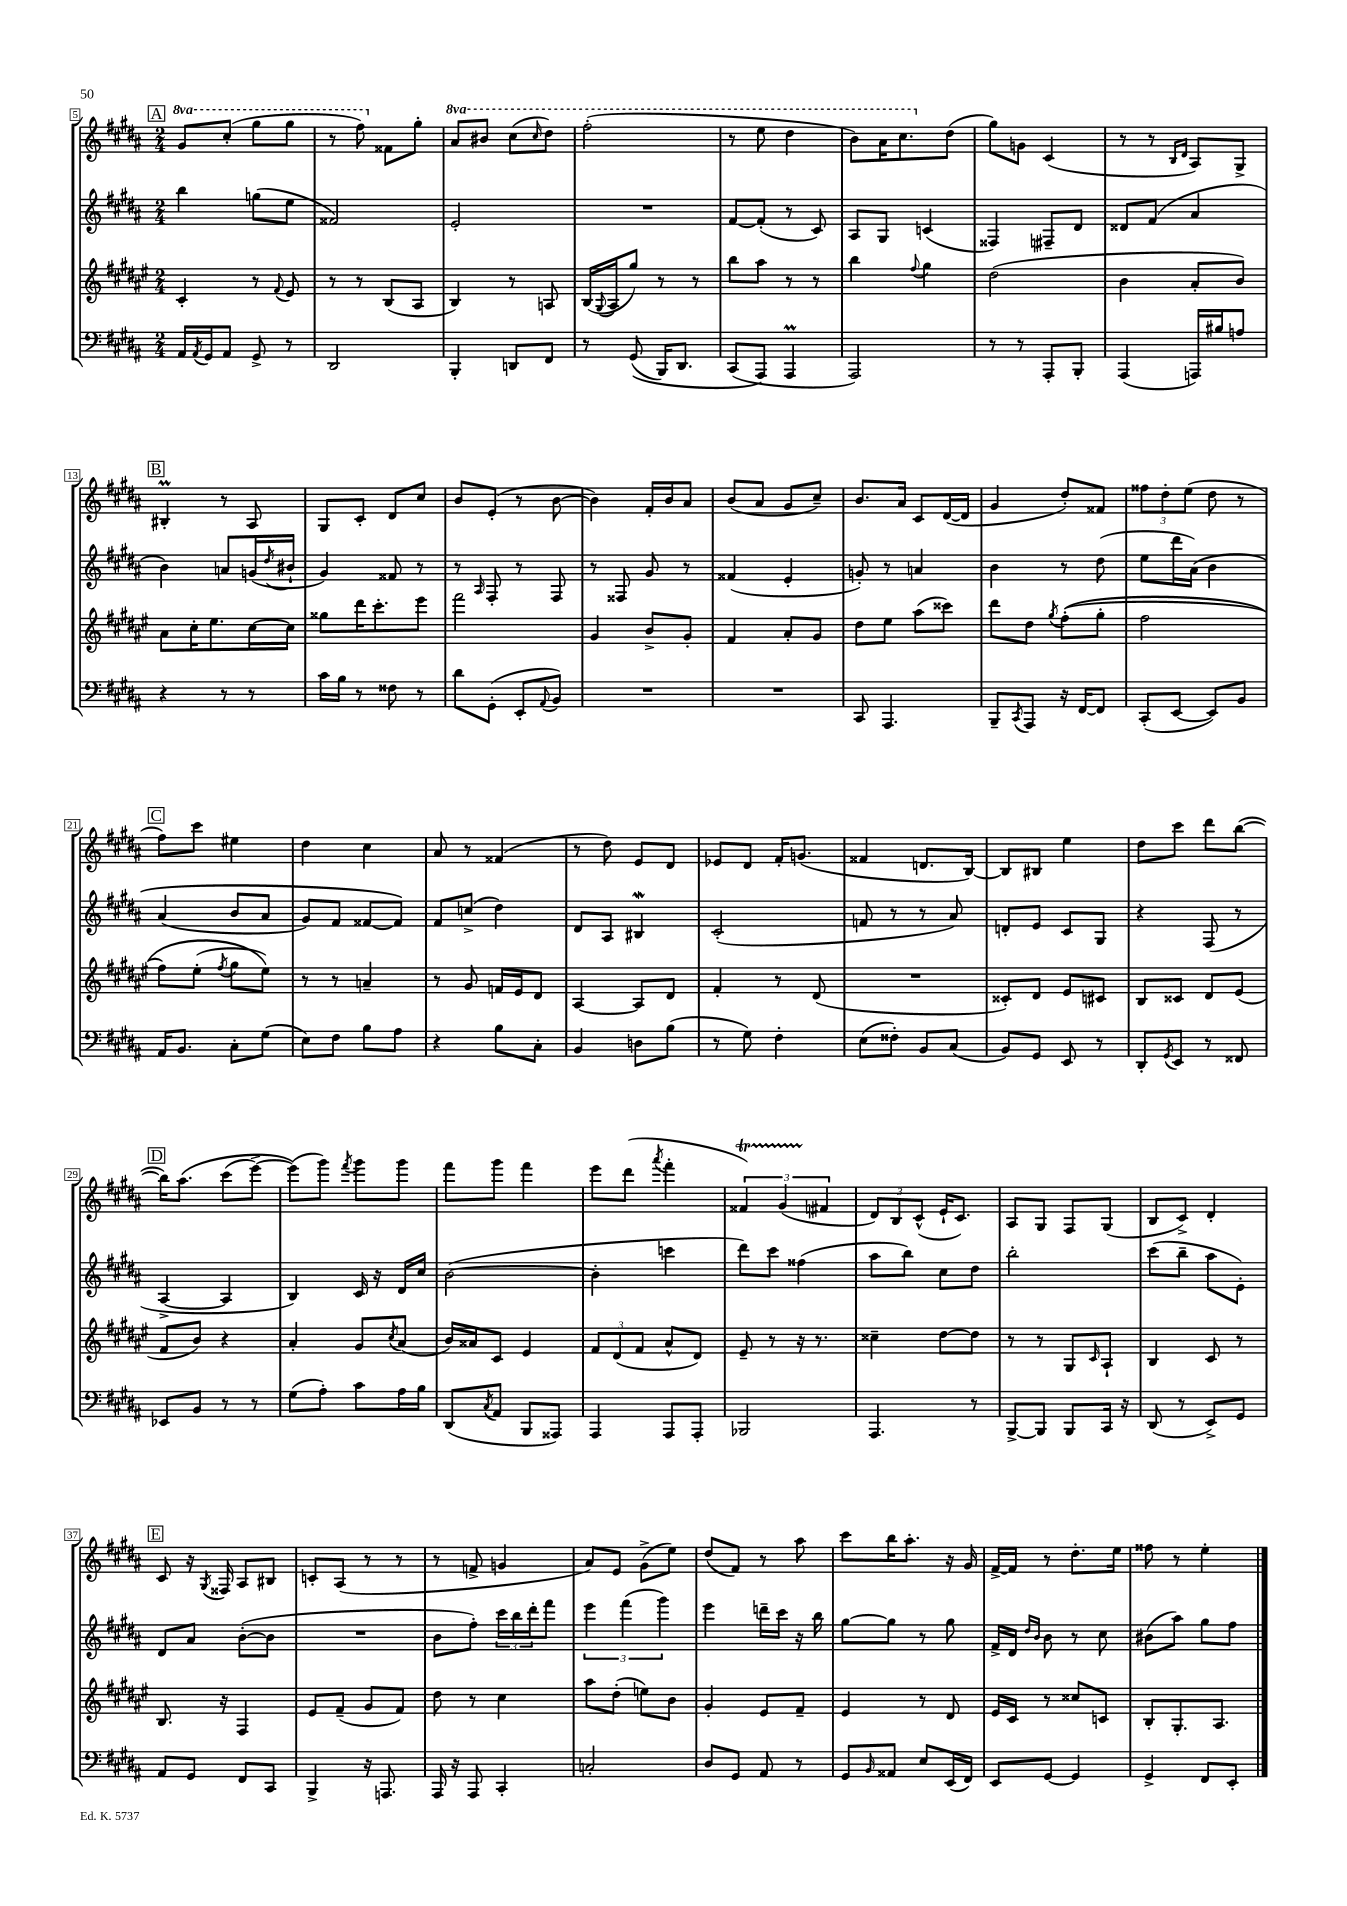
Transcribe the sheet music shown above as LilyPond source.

<<
\new StaffGroup <<
\new Staff = "s0" {
    \clef treble \key b \major \numericTimeSignature \time 2/4 \set Staff.ottavationMarkups = #ottavation-simple-ordinals
    \mark \markup { \box "A" } \ottava #1 gis''8 cis'''8-.( gis'''8 gis'''8 |
    r8 fis'''8) \ottava #0 fisis'8 gis''8-. |
    \ottava #1 ais''8 bis''8 cis'''8( \grace { cis'''16 } dis'''8) |
    fis'''2-.( |
    r8 e'''8 dis'''4 |
    b''8) ais''16 cis'''8. \ottava #0 dis''8( |
    gis''8) g'8 cis'4( |
    r8 r8 \grace { b16 dis'16 } ais8) gis8-> |
    \mark \markup { \box "B" } bis4-.\prall r8 ais8 |
    gis8 cis'8-. dis'8 cis''8 |
    b'8 e'8-.( r8 b'8~ |
    b'4) fis'16-. b'16 ais'8 |
    b'8( ais'8 gis'8 cis''8--) |
    b'8. ais'16 cis'8 dis'16~( dis'16 |
    gis'4 dis''8-.) fisis'8 |
    \tuplet 3/2 { fisis''8 dis''8-. e''8( } dis''8 r8 |
    \mark \markup { \box "C" } fis''8) cis'''8 eis''4 |
    dis''4 cis''4 |
    ais'8 r8 fisis'4( |
    r8 dis''8) e'8 dis'8 |
    ees'8 dis'8 fis'16-. g'8.( |
    fisis'4 d'8. b16~) |
    b8 bis8 e''4 |
    dis''8 cis'''8 dis'''8 b''8~( |
    \mark \markup { \box "D" } b''16) ais''8.\( cis'''8( e'''8~->) |
    e'''8(\) gis'''8) \acciaccatura { fis'''8 } gis'''8 gis'''8 |
    fis'''8 gis'''8 fis'''4 |
    e'''8 dis'''8( \acciaccatura { ais'''8 } fis'''4-. |
    \tuplet 3/2 { fisis'4\startTrillSpan) gis'4( fis'4\stopTrillSpan } |
    \tuplet 3/2 { dis'8) b8 cis'8-^( } e'16-! cis'8.) |
    ais8 gis8 fis8 gis8( |
    b8 cis'8->) dis'4-. |
    \mark \markup { \box "E" } cis'8 r16 \acciaccatura { gis8 } fisis16 ais8 bis8 |
    c'8-. ais8( r8 r8 |
    r8 f'8-> g'4 |
    ais'8) e'8 gis'8->( e''8) |
    dis''8( fis'8) r8 ais''8 |
    cis'''8 b''16 ais''8.-. r16 gis'16 |
    fis'16~-> fis'16 r8 dis''8.-. e''16 |
    fisis''8 r8 e''4-. \bar "|." |
}
\new Staff = "s1" {
    \clef treble \key b \major \numericTimeSignature \time 2/4
    \mark \markup { \box "A" } b''4 g''8( e''8 |
    fisis'2) |
    e'2-. |
    R2 |
    fis'8~ fis'8-.( r8 cis'8) |
    ais8 gis8 c'4( |
    fisis4) fis8-- dis'8 |
    disis'8 fis'8( ais'4 |
    \mark \markup { \box "B" } b'4) a'8 g'16( \acciaccatura { dis''8 } bis'16-! |
    gis'4) fisis'8 r8 |
    r8 \grace { ais16 } fis8-. r8 fis8 |
    r8 fisis8 gis'8 r8 |
    fisis'4( e'4-. |
    g'8-.) r8 a'4 |
    b'4 r8 dis''8( |
    e''8 dis'''16 ais'16)\( b'4 |
    \mark \markup { \box "C" } ais'4( b'8 ais'8 |
    gis'8) fis'8 fisis'8~ fisis'8\) |
    fis'8 c''8->( dis''4) |
    dis'8 ais8 bis4\mordent |
    cis'2-.( |
    f'8 r8 r8 ais'8) |
    d'8-. e'8 cis'8 gis8 |
    r4 fis8( r8 |
    \mark \markup { \box "D" } ais4~-> ais4 |
    b4) cis'16 r16 dis'16 cis''16 |
    b'2~( |
    b'4-. c'''4 |
    dis'''8) cis'''8 fisis''4( |
    ais''8 b''8) cis''8 dis''8 |
    b''2-. |
    cis'''8( b''8-- ais''8 e'8-.) |
    \mark \markup { \box "E" } dis'8 ais'8 b'8~-.( b'8 |
    R2 |
    b'8 fis''8-.) \tuplet 3/2 { cis'''16 b''16 dis'''16-. } fis'''8 |
    \tuplet 3/2 { e'''4 fis'''4( gis'''4) } |
    e'''4 d'''16-- cis'''16 r16 b''16 |
    gis''8~ gis''8 r8 gis''8 |
    fis'16-> dis'16 \grace { dis''16 b'16 } b'8 r8 cis''8 |
    bis'8( ais''8) gis''8 fis''8 \bar "|." |
}
\new Staff = "s2" {
    \clef treble \key fis \major \numericTimeSignature \time 2/4
    \mark \markup { \box "A" } cis'4-. r8 \appoggiatura { fis'8 } eis'8 |
    r8 r8 b8( ais8 |
    b4) r8 a8 |
    b16( \appoggiatura { gis8 } ais16 gis''8) r8 r8 |
    b''8 ais''8 r8 r8 |
    b''4 \appoggiatura { fis''8 } gis''4 |
    dis''2( |
    b'4 ais'8-. b'8) |
    \mark \markup { \box "B" } ais'8 cis''16-. eis''8. cis''16~ cis''16 |
    gisis''8 dis'''16 cis'''8.-. eis'''8 |
    fis'''2 |
    gis'4 b'8-> gis'8-. |
    fis'4 ais'8-. gis'8 |
    dis''8 eis''8 ais''8( cisis'''8) |
    dis'''8 dis''8 \acciaccatura { gis''8 } fis''8-.(\( gis''8-. |
    fis''2 |
    \mark \markup { \box "C" } fis''8) eis''8-.( \acciaccatura { fis''8 } gis''8 eis''8)\) |
    r8 r8 a'4-- |
    r8 gis'8 f'16 eis'16 dis'8 |
    ais4~ ais8 dis'8 |
    fis'4-. r8 dis'8( |
    R2 |
    cisis'8-.) dis'8 eis'8 cis'8 |
    b8 cisis'8 dis'8 eis'8( |
    \mark \markup { \box "D" } fis'8 b'8) r4 |
    ais'4-. gis'8 \acciaccatura { cis''8 } ais'8( |
    b'16) aisis'16 cis'8 eis'4 |
    \tuplet 3/2 { fis'8 dis'8( fis'8 } ais'8-^ dis'8) |
    eis'8-- r8 r16 r8. |
    cisis''4-- dis''8~ dis''8 |
    r8 r8 gis8 \grace { cis'16 } ais8-! |
    b4 cis'8 r8 |
    \mark \markup { \box "E" } b8. r16 fis4 |
    eis'8 fis'8--( gis'8 fis'8) |
    dis''8 r8 cis''4 |
    ais''8 dis''8-.( e''8) b'8 |
    gis'4-. eis'8 fis'8-- |
    eis'4 r8 dis'8 |
    eis'16 cis'16 r8 cisis''8 c'8 |
    b8-. gis8.-. ais8. \bar "|." |
}
\new Staff = "s3" {
    \clef bass \key b \major \numericTimeSignature \time 2/4
    \mark \markup { \box "A" } ais,16 \acciaccatura { ais,8 } gis,16 ais,8 gis,8-> r8 |
    dis,2 |
    b,,4-. d,8 fis,8 |
    r8 gis,8(\( b,,16) dis,8. |
    cis,8( ais,,8\) ais,,4\prall |
    ais,,2) |
    r8 r8 ais,,8-. b,,8-. |
    ais,,4( a,,16) bis16 a8 |
    \mark \markup { \box "B" } r4 r8 r8 |
    cis'16 b16 r8 fisis8 r8 |
    dis'8 gis,8-.( e,8-. \appoggiatura { ais,8 } b,8) |
    R2 |
    R2 |
    cis,8 ais,,4. |
    b,,8-- \acciaccatura { cis,8 } ais,,8 r16 fis,16~ fis,8 |
    cis,8-.( e,8~ e,8) b,8 |
    \mark \markup { \box "C" } ais,16 b,8. cis8-. gis8( |
    e8) fis8 b8 ais8 |
    r4 b8 cis8-. |
    b,4 d8 b8( |
    r8 gis8) fis4-. |
    e8( fisis8-.) b,8 cis8( |
    b,8) gis,8 e,8 r8 |
    dis,8-. \acciaccatura { gis,8 } e,8 r8 fisis,8 |
    \mark \markup { \box "D" } ees,8 b,8 r8 r8 |
    gis8( ais8-.) cis'8 ais16 b16 |
    dis,8( \acciaccatura { cis8 } ais,8 b,,8 aisis,,8) |
    ais,,4 ais,,8 ais,,8-. |
    bes,,2 |
    ais,,4. r8 |
    b,,8~-> b,,8 b,,8 cis,16 r16 |
    dis,8( r8 e,8->) gis,8 |
    \mark \markup { \box "E" } ais,8 gis,8 fis,8 cis,8 |
    b,,4-> r16 a,,8. |
    ais,,16 r16 ais,,8 cis,4-. |
    c2-. |
    dis8 gis,8 ais,8 r8 |
    gis,8 \grace { b,16 } aisis,8 e8 e,16( fis,16) |
    e,8 gis,8~ gis,4 |
    gis,4-> fis,8 e,8-. \bar "|." |
}
>>
>>
\layout { \context { \Score currentBarNumber = #5 \override BarNumber.stencil = #(make-stencil-boxer 0.1 0.3 ly:text-interface::print) } }
